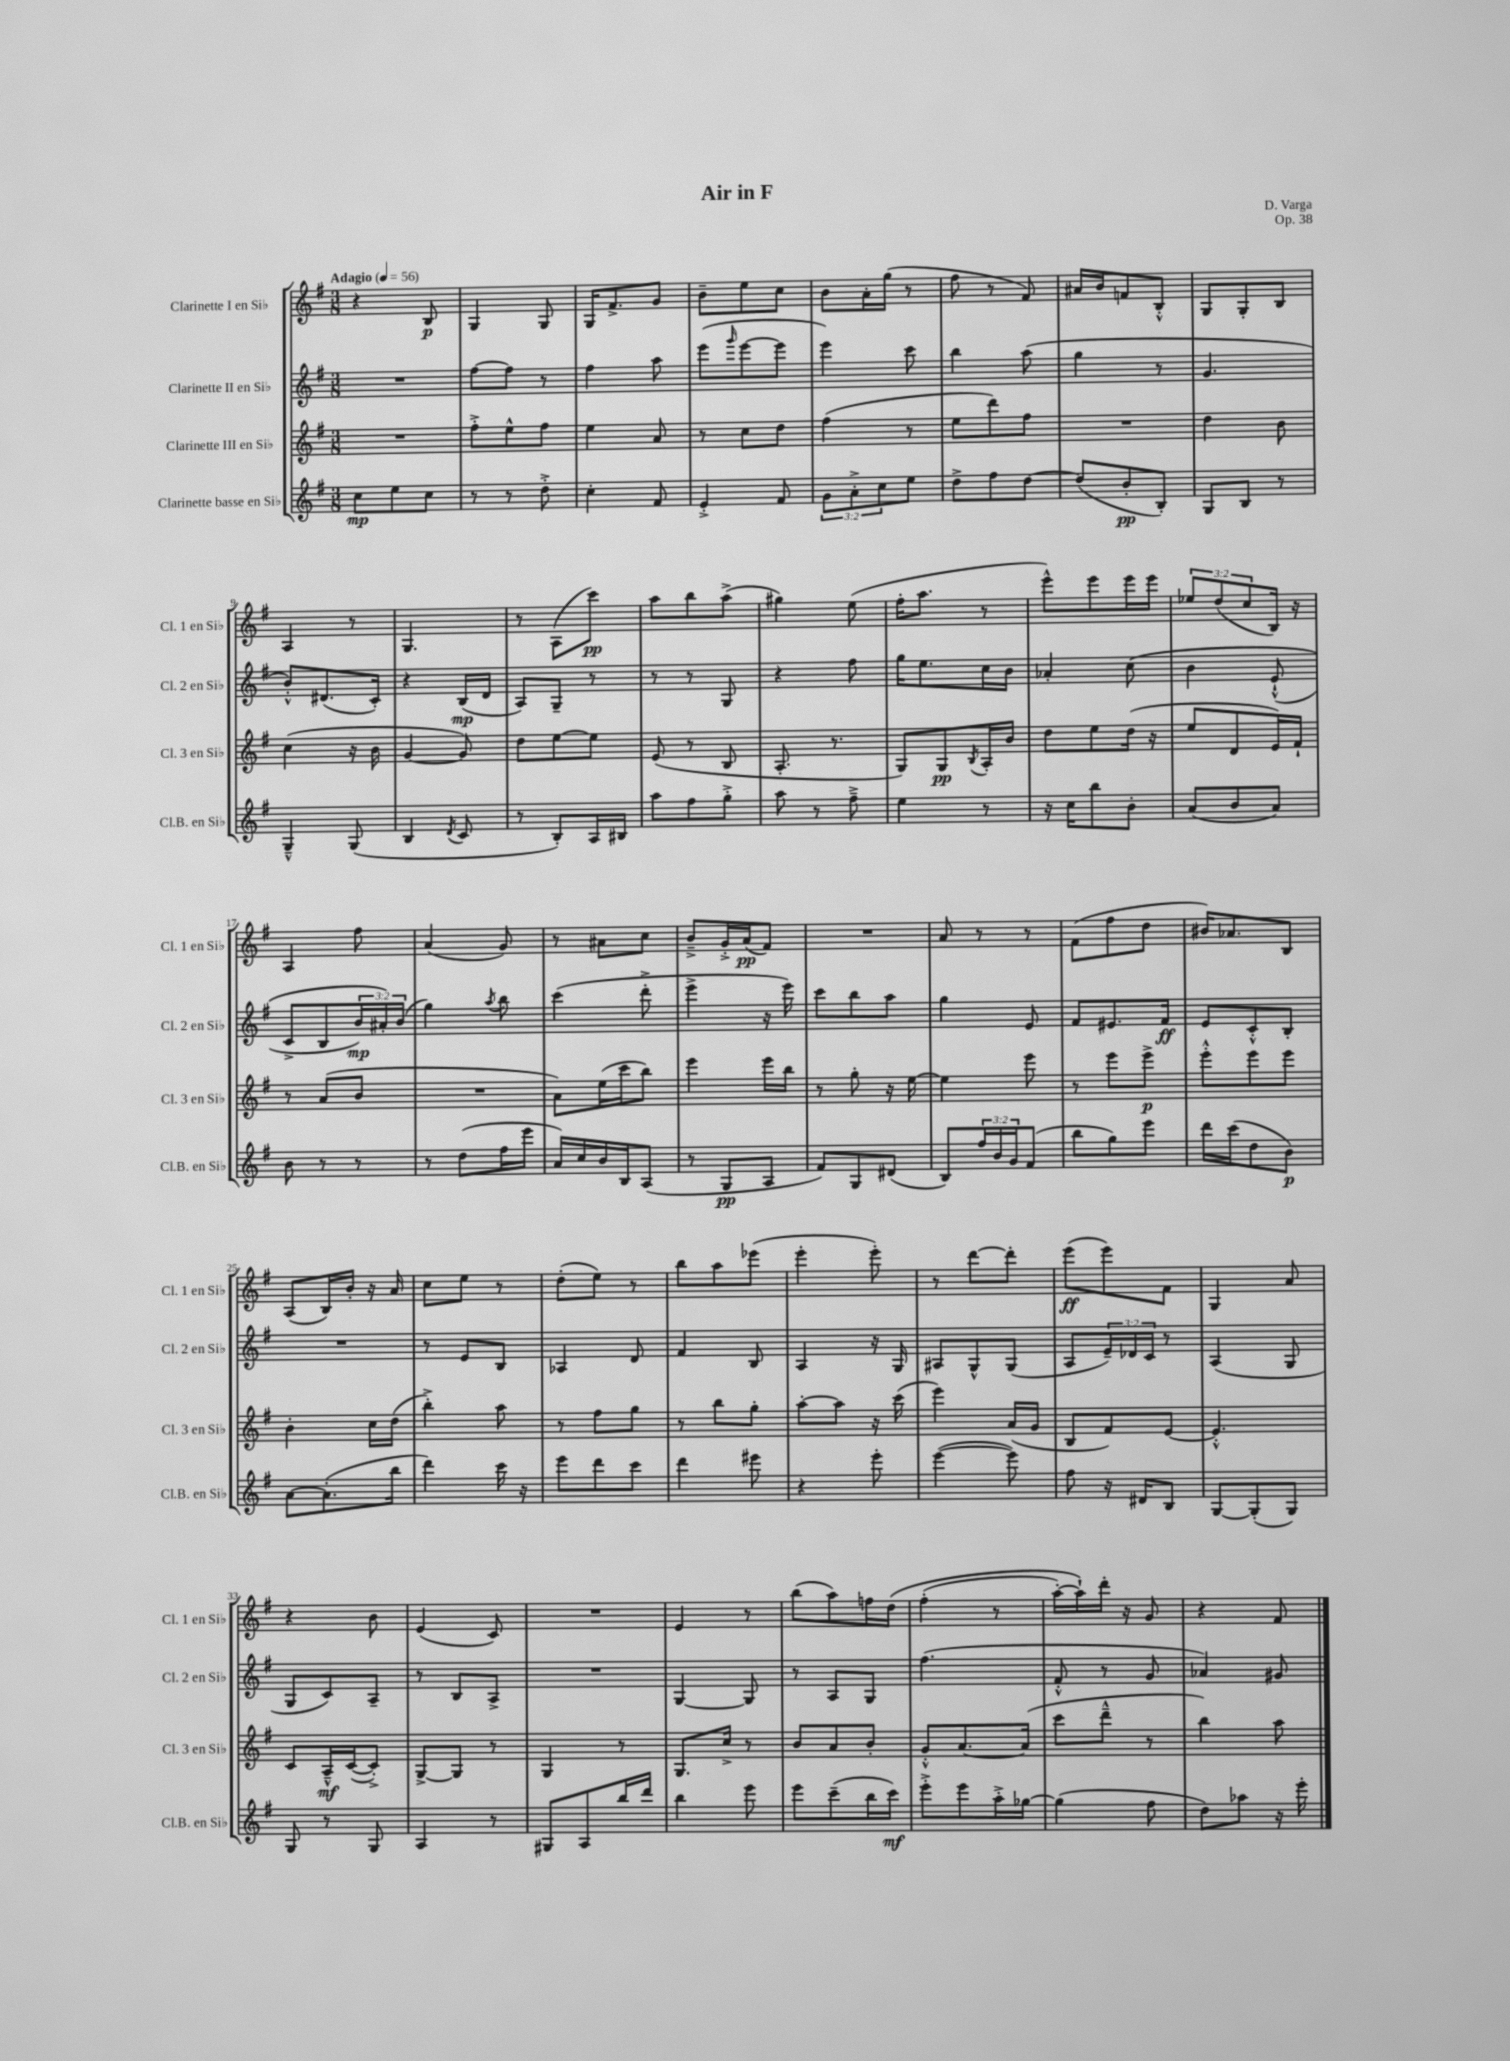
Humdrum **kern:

**kern	**dynam	**kern	**dynam	**kern	**dynam	**kern	**dynam
*part4	*part4	*part3	*part3	*part2	*part2	*part1	*part1
*staff4	*staff4	*staff3	*staff3	*staff2	*staff2	*staff1	*staff1
*I"Clarinette basse en Si♭	*	*I"Clarinette III en Si♭	*	*I"Clarinette II en Si♭	*	*I"Clarinette I en Si♭	*
*I'Cl.B. en Si♭	*	*I'Cl. 3 en Si♭	*	*I'Cl. 2 en Si♭	*	*I'Cl. 1 en Si♭	*
*clefG2	*	*clefG2	*	*clefG2	*	*clefG2	*
*k[f#]	*	*k[f#]	*	*k[f#]	*	*k[f#]	*
*M3/8	*	*M3/8	*	*M3/8	*	*M3/8	*
*MM56	*	*MM56	*	*MM56	*	*MM56	*
=1	=1	=1	=1	=1	=1	=1	=1
!	!	!	!	!	!	!LO:TX:a:B:t=Adagio	!
8cc\L	mp	4.r	.	4.r	.	4r	.
8ee\	.	.	.	.	.	.	.
8cc\J	.	.	.	.	.	8B/	p
=2	=2	=2	=2	=2	=2	=2	=2
8r	.	8ff#'^\L	.	[8ff#\L	.	4G/	.
8r	.	8ee^^\	.	8ff#\J]	.	.	.
8dd'^\	.	8ff#\J	.	8r	.	8G/	.
=3	=3	=3	=3	=3	=3	=3	=3
4cc'\	.	4ee\	.	4ff#\	.	16G/KL	.
.	.	.	.	.	.	8.f#^/	.
8f#/	.	8a/	.	8aa\	.	8g/J	.
=4	=4	=4	=4	=4	=4	=4	=4
4e'^/	.	8r	.	(8eee\L	.	8b~\L	.
.	.	.	.	16qqggg/	.	.	.
.	.	8cc\L	.	[8eee\	.	8ee\	.
8f#/	.	8dd\J	.	8eee\J]	.	8cc\J	.
=5	=5	=5	=5	=5	=5	=5	=5
12g\L	.	(4ff#\	.	4eee\)	.	8b\L	.
12a'^\	.	.	.	.	.	.	.
.	.	.	.	.	.	16a'\L	.
12cc\	.	.	.	.	.	.	.
.	.	.	.	.	.	(16gg\JJ	.
8ee\J	.	8r	.	8ccc\	.	8r	.
=6	=6	=6	=6	=6	=6	=6	=6
8dd^\L	.	8ee\L	.	4bb\	.	8ff#\	.
8ff#\	.	8ddd\)	.	.	.	8r	.
[8dd\J	.	8ff#\J	.	(8aa\	.	8f#/)	.
=7	=7	=7	=7	=7	=7	=7	=7
(8dd/L]	.	4.r	.	4gg\	.	16a#X/LL	.
.	.	.	.	.	.	16b/J	.
8b'/	pp	.	.	.	.	8fn/	.
8B'/J)	.	.	.	8r	.	8B'^^/J	.
=8	=8	=8	=8	=8	=8	=8	=8
8G/L	.	4dd\	.	4.g/	.	8G/L	.
8B/J	.	.	.	.	.	8G'/	.
8r	.	8b\	.	.	.	8B/J	.
!!LO:LB:g=z
=9	=9	=9	=9	=9	=9	=9	=9
4G~^^/	.	(4cc\	.	8b'^^/L)	.	4A/	.
.	.	.	.	(8.d#X/	.	.	.
(8G/	.	16r	.	.	.	8r	.
.	.	16b\	.	16c'/Jk)	.	.	.
=10	=10	=10	=10	=10	=10	=10	=10
4B/	.	[4g/	.	4r	.	4.G/	.
8qd/	.	.	.	.	.	.	.
8c/	.	8g/])	.	(16B/LL	mp	.	.
.	.	.	.	16d/JJ	.	.	.
=11	=11	=11	=11	=11	=11	=11	=11
8r	.	8dd\L	.	8A/L)	.	8r	.
8B'/L)	.	[8ee\	.	8G~/J	.	(8A\L	.
16A/L	.	8ee\J]	.	8r	.	8ccc\J)	pp
16B#X/JJ	.	.	.	.	.	.	.
=12	=12	=12	=12	=12	=12	=12	=12
8aa\L	.	(8e/	.	8r	.	8aa\L	.
8ff#\	.	8r	.	8r	.	8bb\	.
8gg'^\J	.	8B/	.	8G/	.	(8aa^\J	.
=13	=13	=13	=13	=13	=13	=13	=13
8aa\	.	8.A'/	.	4r	.	4gg#X\)	.
8r	.	.	.	.	.	.	.
.	.	8.r	.	.	.	.	.
8ff#~^\	.	.	.	8ff#\	.	(8ee\	.
=14	=14	=14	=14	=14	=14	=14	=14
4ee\	.	8G/L)	.	16gg\KL	.	16ff#'\KL	.
.	.	.	.	8.ee\	.	8.aa\J	.
.	.	8G/	pp	.	.	.	.
.	.	8qB/	.	.	.	.	.
8r	.	16A'/L	.	16cc\L	.	8r	.
.	.	16b/JJ	.	16b\JJ	.	.	.
=15	=15	=15	=15	=15	=15	=15	=15
16r	.	8dd\L	.	4a-X'/	.	8eee^^\L)	.
16cc\KL	.	.	.	.	.	.	.
8bb\	.	8ee\	.	.	.	8eee\	.
8b'\J	.	(16dd\Jk	.	(8cc\	.	16eee\L	.
.	.	16r	.	.	.	16eee\JJ	.
=16	=16	=16	=16	=16	=16	=16	=16
(8a/L	.	8ee/L	.	4b\	.	12ee-X/L	.
.	.	.	.	.	.	(12dd/	.
8b/	.	8d/	.	.	.	.	.
.	.	.	.	.	.	12cc/	.
8a/J)	.	16e/L)	.	(8e`^^/	.	16B/Jk)	.
.	.	16f#`/JJ	.	.	.	16r	.
!!LO:LB:g=z
=17	=17	=17	=17	=17	=17	=17	=17
8b\	.	8r	.	8c^/L	.	4A/	.
8r	.	(8a/L	.	8B/	.	.	.
8r	.	8b/J	.	24b/L)	mp	8ff#\	.
.	.	.	.	24a#X'/)	.	.	.
.	.	.	.	(24b/JJ	.	.	.
=18	=18	=18	=18	=18	=18	=18	=18
8r	.	4.r	.	4gg\)	.	(4a/	.
(8dd\L	.	.	.	.	.	.	.
.	.	.	.	8qaa/	.	.	.
16ff#\L	.	.	.	8bb\	.	8g/)	.
16eee\JJ	.	.	.	.	.	.	.
=19	=19	=19	=19	=19	=19	=19	=19
16a/LL)	.	8a\L)	.	(4ccc\	.	8r	.
16cc/	.	.	.	.	.	.	.
16b/	.	(16ee\L	.	.	.	8a#X\L	.
16B/J	.	16ccc\J	.	.	.	.	.
(8A/J	.	8bb\J)	.	8ddd'^\	.	8cc\J	.
=20	=20	=20	=20	=20	=20	=20	=20
8r	.	4eee\	.	4eee^\	.	8b~^/L	.
8G/L	pp	.	.	.	.	16g'^/L	.
.	.	.	.	.	.	(16a/J	pp
8A/J	.	16eee\LL	.	16r	.	8f#/J)	.
.	.	16bb\JJ	.	16eee\)	.	.	.
=21	=21	=21	=21	=21	=21	=21	=21
8f#/L)	.	8r	.	8ccc\L	.	4.r	.
8G/	.	8gg'\	.	8bb\	.	.	.
(8d#X/J	.	16r	.	8aa\J	.	.	.
.	.	[16ee\	.	.	.	.	.
=22	=22	=22	=22	=22	=22	=22	=22
8B/L)	.	4ee\]	.	4gg\	.	8a/	.
24ff#/L	.	.	.	.	.	8r	.
24b/	.	.	.	.	.	.	.
24g/J	.	.	.	.	.	.	.
(8f#/J	.	8eee\	.	8e/	.	8r	.
=23	=23	=23	=23	=23	=23	=23	=23
8bb\L	.	8r	.	8f#/L	.	(8f#\L	.
8gg\)	.	8eee\L	.	8.e#X/	.	8ff#\	.
8eee\J	.	8eee^\J	p	.	.	8dd\J	.
.	.	.	.	16f#/Jk	ff	.	.
=24	=24	=24	=24	=24	=24	=24	=24
16ddd\LL	.	8eee'^^\L	.	8e/L	.	16b#X/KL)	.
(16ccc\J	.	.	.	.	.	8.a-X/	.
8dd\	.	8eee\	.	8c'^^/	.	.	.
8b\J)	p	8eee\J	.	8B'/J	.	8B/J	.
!!LO:LB:g=z
=25	=25	=25	=25	=25	=25	=25	=25
[8a\L	.	4b'\	.	4.r	.	(8A/L	.
(8.a'\]	.	.	.	.	.	16B/L)	.
.	.	.	.	.	.	16b'/JJ	.
.	.	16cc\LL	.	.	.	16r	.
16bb\Jk	.	(16dd\JJ	.	.	.	16a/	.
=26	=26	=26	=26	=26	=26	=26	=26
4ddd\)	.	4bb'^\)	.	8r	.	8cc\L	.
.	.	.	.	8e/L	.	8ee\J	.
16ccc\	.	8aa\	.	8B/J	.	8r	.
16r	.	.	.	.	.	.	.
=27	=27	=27	=27	=27	=27	=27	=27
8eee\L	.	8r	.	4A-X/	.	(8dd'\L	.
8ddd\	.	8ff#\L	.	.	.	8ee\J)	.
8ccc\J	.	8gg\J	.	8d/	.	8r	.
=28	=28	=28	=28	=28	=28	=28	=28
4ddd\	.	8r	.	4f#/	.	8bb\L	.
.	.	8bb\L	.	.	.	8aa\	.
8eee#X\	.	8gg'\J	.	8B/	.	(8eee-X\J	.
=29	=29	=29	=29	=29	=29	=29	=29
4r	.	[8aa'\L	.	4A/	.	4eee'\	.
.	.	8aa\J]	.	.	.	.	.
8eee'\	.	16r	.	16r	.	8eee'\)	.
.	.	(16ccc\	.	16G/	.	.	.
=30	=30	=30	=30	=30	=30	=30	=30
([4eee\	.	4eee\)	.	8A#X/L	.	8r	.
.	.	.	.	8G^^/	.	[8ddd\L	.
8eee\])	.	(16a/LL	.	(8G/J	.	8ddd'\J]	.
.	.	16g/JJ	.	.	.	.	.
=31	=31	=31	=31	=31	=31	=31	=31
8ff#\	.	8B/L	.	8A/L	.	(8eee\L	ff
16r	.	8f#/)	.	24e~/L)	.	8eee\)	.
.	.	.	.	24d-X/	.	.	.
16d#X/KL	.	.	.	.	.	.	.
.	.	.	.	24c/JJ	.	.	.
8B/J	.	[8e/J	.	8r	.	8f#\J	.
=32	=32	=32	=32	=32	=32	=32	=32
[8G/L	.	4.e'^^/]	.	(4A/	.	4G/	.
(8G'/]	.	.	.	.	.	.	.
8G/J)	.	.	.	8G/	.	8a/	.
!!LO:LB:g=z
=33	=33	=33	=33	=33	=33	=33	=33
8G/	.	8c/L	.	8G/L	.	4r	.
8r	.	16A~^^/L	mf	8c/)	.	.	.
.	.	([16c/J	.	.	.	.	.
8G/	.	8c'^/J])	.	8A~/J	.	8b\	.
=34	=34	=34	=34	=34	=34	=34	=34
4A/	.	[8G^/L	.	8r	.	(4e/	.
.	.	8G/J]	.	8B/L	.	.	.
8r	.	8r	.	8A^/J	.	8c/)	.
=35	=35	=35	=35	=35	=35	=35	=35
8G#X/L	.	4G/	.	4.r	.	4.r	.
8A/	.	.	.	.	.	.	.
16bb/L	.	8r	.	.	.	.	.
16ddd/JJ	.	.	.	.	.	.	.
=36	=36	=36	=36	=36	=36	=36	=36
4bb\	.	8.G/L	.	[4G/	.	4e/	.
.	.	16cc^/Jk	.	.	.	.	.
8eee\	.	8r	.	8G/]	.	8r	.
=37	=37	=37	=37	=37	=37	=37	=37
8eee\L	.	8b/L	.	8r	.	(8bb\L	.
(8ccc~\	.	8a/	.	8A/L	.	8aa\)	.
16bb\L	.	8b'/J	.	8G/J	.	16ffn\L	.
16ccc\JJ)	mf	.	.	.	.	(16dd\JJ	.
=38	=38	=38	=38	=38	=38	=38	=38
8eee'^\L	.	8g'^^/L	.	(4.ff#\	.	(4ff#'\	.
8eee\	.	[8.a/	.	.	.	.	.
16aa'^\L	.	.	.	.	.	8r	.
[16gg-X\JJ	.	(16a/Jk]	.	.	.	.	.
=39	=39	=39	=39	=39	=39	=39	=39
(4gg-\]	.	8ccc\L	.	8f#'^^/	.	[16aa'\LL)	.
.	.	.	.	.	.	16aa`\])	.
.	.	8ddd~^^\J	.	8r	.	16ddd'\JJ	.
.	.	.	.	.	.	16r	.
8ff#\	.	8r	.	8g/	.	8g/	.
=40	=40	=40	=40	=40	=40	=40	=40
8dd\L)	.	4bb\)	.	4a-X/)	.	4r	.
8aa-X\J	.	.	.	.	.	.	.
16r	.	8aa\	.	8g#X/	.	8f#/	.
16eee'\	.	.	.	.	.	.	.
==	==	==	==	==	==	==	==
*-	*-	*-	*-	*-	*-	*-	*-
